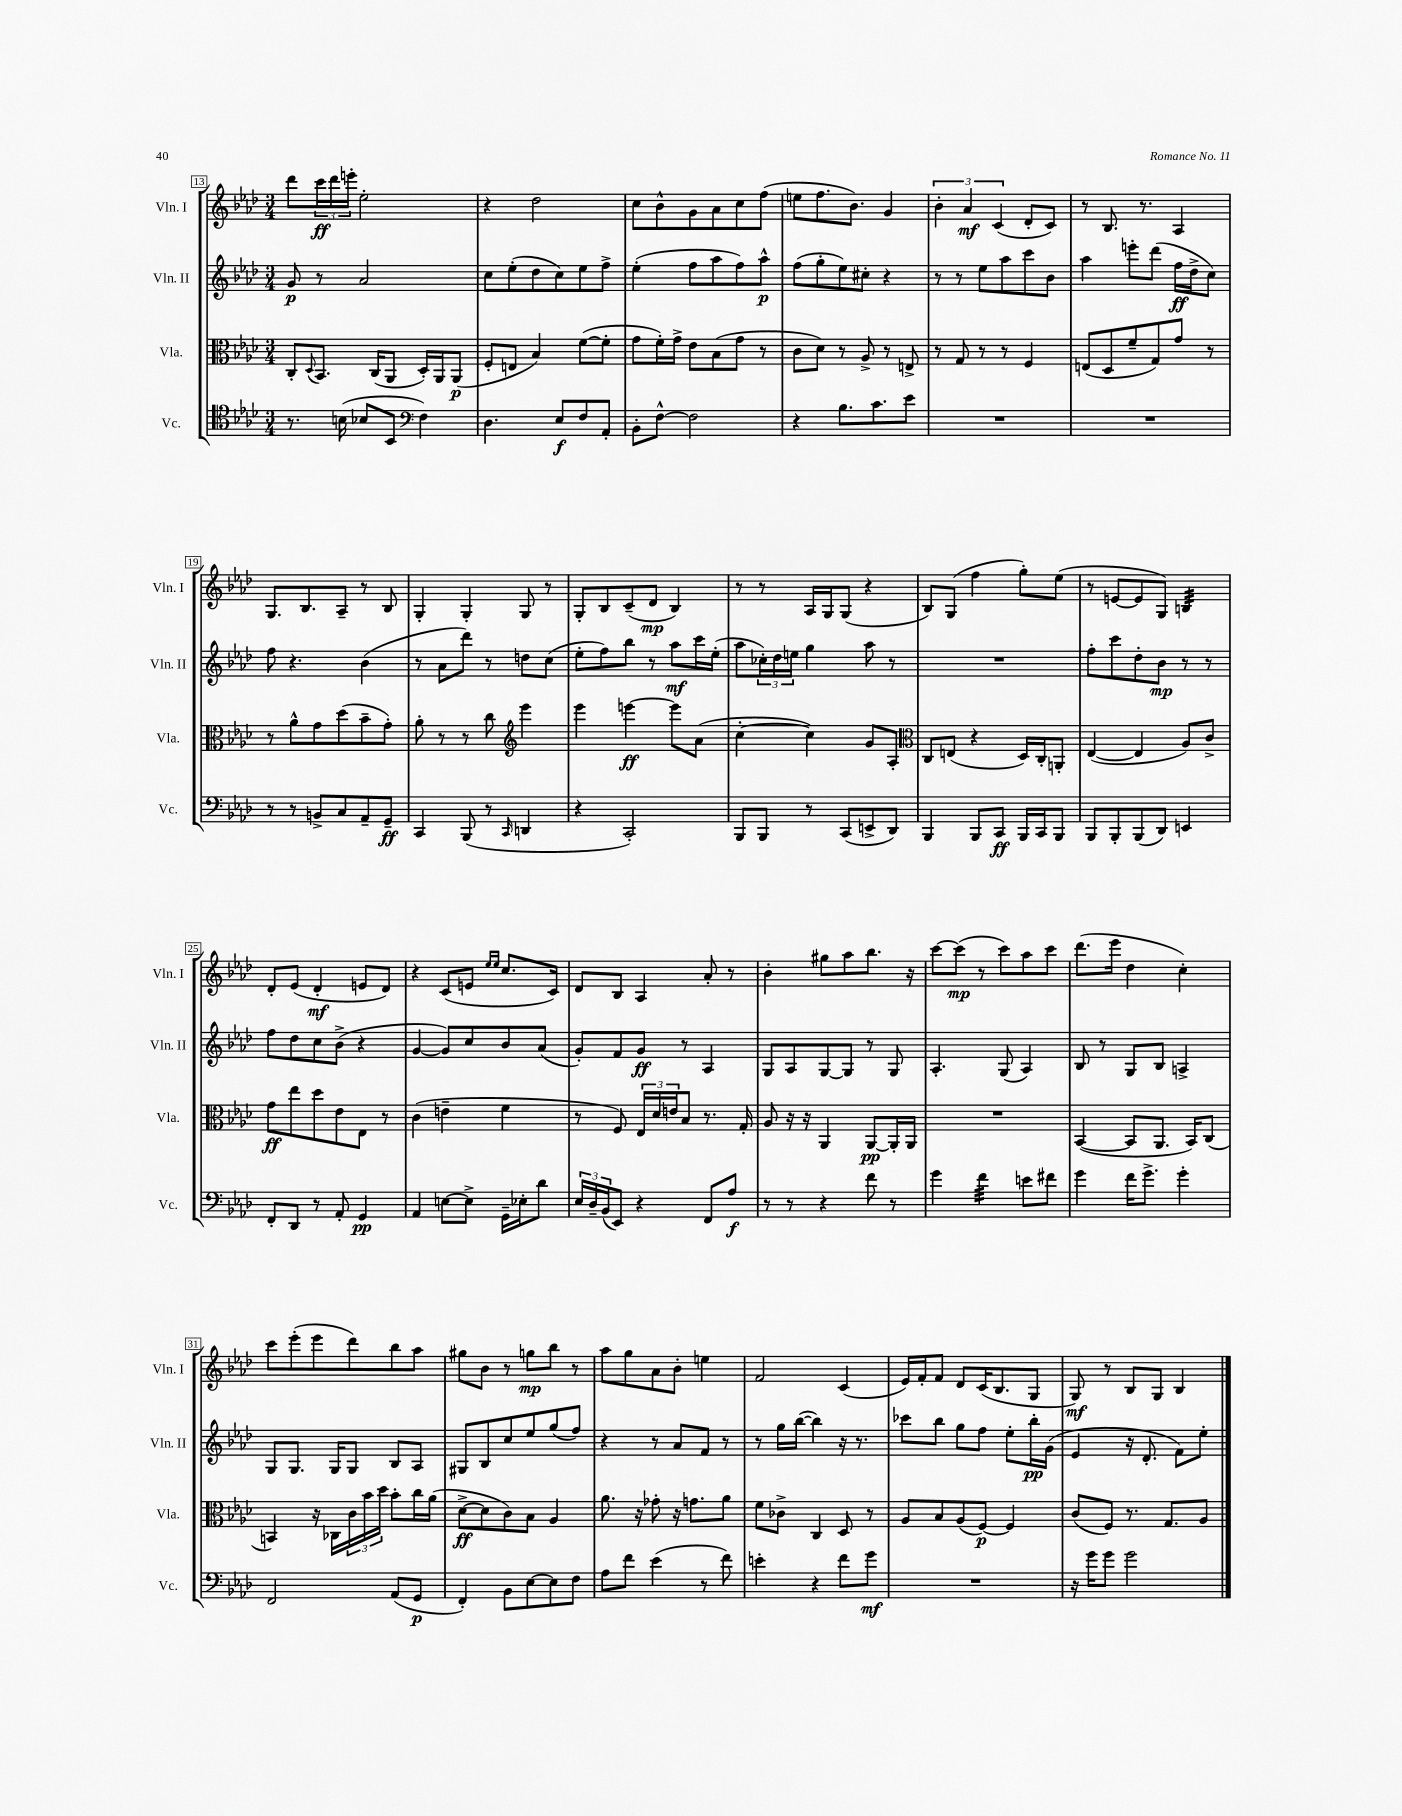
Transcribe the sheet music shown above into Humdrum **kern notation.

**kern	**kern	**kern	**kern
*staff4	*staff3	*staff2	*staff1
*clefC4	*clefC3	*clefG2	*clefG2
*k[b-e-a-d-]	*k[b-e-a-d-]	*k[b-e-a-d-]	*k[b-e-a-d-]
*M3/4	*M3/4	*M3/4	*M3/4
8.r	8C'/L	8g/	8ddd-\L
.	8qqD-/	.	.
.	8.BB-/J	8r	24ccc\L
.	.	.	24ddd-\
(16B\	.	.	.
.	.	.	24eee'\JJ
8B-/L	.	2a-/	2ee-'\
.	(16C/LK	.	.
8BB-/J	8AA-/J	.	.
*clefF4	*	*	*
4F\)	16D-'/LL)	.	.
.	16AA-/J	.	.
.	(8AA-/J	.	.
=	=	=	=
4.D-\	8F'/L	8cc\L	4r
.	8E/J	(8ee-'\	.
.	4B-/)	8dd-\	2dd-\
8E-/L	.	8cc\)	.
8F/	([8f\L	8ee-\	.
8AA-'/J	8f'\]J	8ff^\J	.
=	=	=	=
8BB-'\L	8g\L	(4ee-'\	8cc\L
[8F^^\J	16f'\L)	.	8b-^^\
.	16g^\JJ	.	.
2F\]	8e-\L	8ff\L	8g\
.	(8B-\	8aa-\	8a-\
.	8g\J	8ff\)	8cc\
.	8r	8aa-^^\J	(8ff\J
=	=	=	=
4r	8c\L	(8ff\L	8ee\L
.	8d-\J)	8gg'\	8.ff\
8.B-\L	8r	8ee-\)	.
.	.	.	8.b-\J)
.	8A-^/	8cc#'\J	.
8.c\	.	.	.
.	8r	4r	4g/
8e-\J	8E^/	.	.
=	=	=	=
2.r	8r	8r	6b-'\
.	8G/	8r	.
.	.	.	6a-/
.	8r	8ee-\L	.
.	.	.	(6c/
.	8r	8aa-\	.
.	4F/	8ccc\	8d-'/L
.	.	8b-\J	8c/J)
=	=	=	=
2.r	(8E/L	4aa-\	8r
.	8D-/	.	8.B-/
.	8f~/	8eee'\L	.
.	.	.	8.r
.	8G/)	(8ddd-\J	.
.	8g/J	16ff\LL	4A-/
.	.	16dd-^\J	.
.	8r	8cc\J)	.
=	=	=	=
8r	8r	8ff\	8.G/L
8r	8a-^^\L	4.r	.
.	.	.	8.B-/
8BB^/L	8g\	.	.
8C/	(8dd-\	.	8A-~/J
8AA-~/	8b-~\	(4b-\	8r
8GG~/J	8g'\J)	.	8B-/
=	=	=	=
4CC/	8a-'\	8r	4G'/
.	8r	8a-\L	.
(8BBB-/	8r	8ddd-\J)	4G'/
8r	8cc\	8r	.
*	*clefG2	*	*
16qqCC/	.	.	.
4DD/	4eee-\	8dd\L	8G/
.	.	(8cc\J	8r
=	=	=	=
4r	4eee-\	8ee-'\L	8G'/L
.	.	8ff\)	8B-/
2CC'/)	[4eee\	8bb-\J	(8c~/
.	.	8r	8d-/J
.	8eee\]L	8aa-\L	4B-/)
.	(8a-\J	16ccc\L	.
.	.	(16ee-'\JJ	.
=	=	=	=
8BBB-/L	[4cc'\	8aa-\L	8r
8BBB-/J	.	24cc-'\L)	8r
.	.	24dd-\	.
.	.	24ee\JJ	.
8r	4cc\])	4gg\	16A-/LL
.	.	.	16G/J
(8CC/L	.	.	(8G/J
8EE^/	8g/L	8aa-\	4r
8DD-/J)	8A-'/J	8r	.
=	=	=	=
*	*clefC3	*	*
4BBB-/	8C/L	2.r	8B-/L)
.	(8E/J	.	(8G/J
8BBB-/L	4r	.	4ff\
8CC/J	.	.	.
16BBB-/LL	16D-/LL)	.	8gg'\L)
16CC/J	16C'/J	.	.
8BBB-/J	8AA'/J	.	(8ee-\J
=	=	=	=
8BBB-/L	([4E-/	8ff'\L	8r
8BBB-'/	.	8ccc\	[8e/L
(8BBB-/	4E-/]	8dd-'\	8e/]
8DD-/J)	.	8b-\J	8G/J)
4EE/	8A-/L)	8r	4B/
.	8c^/J	8r	.
=	=	=	=
8FF'/L	8g\L	8ff\L	8d-'/L
8DD-/J	8ee-\	8dd-\	(8e-/J
8r	8dd-\	8cc\	4d-'/
8AA-'/	8e-\	(8b-^\J	.
4GG/	8E-\J	4r	8e/L
.	8r	.	8d-/J)
=	=	=	=
4AA-/	(4c\	[4g/	4r
[8E\L	4e~\	8g/]L)	(8c/L
8E^\]J	.	8cc/	8e/J
.	.	.	16qqee-/LL
.	.	.	16qqee-/JJ
16GG~\LL	4f\	8b-/	8.cc/L
16E-'\J	.	.	.
8d-\J	.	(8a-/J	.
.	.	.	16c/Jk)
=	=	=	=
24E-/LL	8r	8g'/L)	8d-/L
24D-~/	.	.	.
(24BB-/J	.	.	.
8EE-/J)	8F/)	8f/	8B-/J
4r	24E-/LL	8g/J	4A-/
.	24d-/	.	.
.	24e/J	.	.
.	8B-/J	8r	.
8FF/L	8.r	4A-/	8a-'/
8A-/J	.	.	8r
.	16G'/	.	.
=	=	=	=
8r	8A-/	8G/L	4b-'\
8r	16r	8A-/	.
.	16r	.	.
4r	4AA-/	[8G/	8gg#\L
.	.	8G/]J	8aa-\
8f\	[8AA-/L	8r	8.bb-\J
8r	16AA-'/]L	8G/	.
.	16AA-/JJ	.	16r
=	=	=	=
4g\	2.r	4.A-'/	[8ccc\L
.	.	.	(8ccc\]J
4f\	.	.	8r
.	.	(8G/	8ccc\L)
8e\L	.	4A-/)	8aa-\
8f#\J	.	.	8ccc\J
=	=	=	=
4g\	([4BB-/	8B-/	(8.ddd-\L
.	.	8r	.
.	.	.	16eee-\Jk
16f\LK	8BB-/]L	8G/L	4dd-\
8.g^\J	.	.	.
.	8.AA-/J	8B-/J	.
4g'\	.	4A^/	4cc'\)
.	16BB-/LK)	.	.
.	(8C/J	.	.
=	=	=	=
2FF/	4BB/)	8G/L	8ccc\L
.	.	8.G/J	(8eee-'\
.	16r	.	8eee-\
.	16C-\LL	16G/LK	.
.	24c\	8G/J	8ddd-\)
.	24b-\	.	.
.	24dd-\JJ	.	.
(8AA-/L	8b-'\L	8B-/L	8bb-\
8GG/J	16cc\L	8A-/J	8aa-\J
.	(16a-\JJ	.	.
=	=	=	=
4FF'/)	[8d-^\L	8G#/L	8gg#\L
.	8d-\]	8B-/	8b-\J
8BB-\L	8c\)	8cc/	8r
[8E-\	8B-\J	8ee-/	8gg\L
8E-\]	4A-/	(8gg/	8bb-\J
8F\J	.	8ff/J)	8r
=	=	=	=
8A-\L	8.a-\	4r	8aa-\L
8f\J	.	.	8gg\
.	16r	.	.
(4e-\	8g-'\	8r	8a-\
.	16r	8a-/L	8b-'\J
.	8.g\L	.	.
8r	.	8f/J	4ee\
8f\)	8a-\J	8r	.
=	=	=	=
4e'\	8f\L	8r	2f/
.	8c-^\J	16gg\LL	.
.	.	([16bb-\JJ	.
4r	4C/	4bb-\])	.
8f\L	8D-/	16r	(4c/
.	.	8.r	.
8g\J	8r	.	.
=	=	=	=
2.r	8A-/L	8ccc-\L	16e-/LL)
.	.	.	16f'/J
.	8B-/	8bb-\J	8f/J
.	(8A-/	8gg\L	8d-/L
.	[8F/J)	8ff\J	(16c/K
.	.	.	8.B-/
.	4F/]	8ee-'\L	.
.	.	16bb-'\L	8G/J
.	.	(16g\JJ	.
=	=	=	=
16r	(8c/L	4e-/	8G/)
16g\LK	.	.	.
8g\J	8F/J)	.	8r
2g\	8.r	16r	8B-/L
.	.	8.d-'/	.
.	.	.	8G/J
.	8.G/L	.	.
.	.	8f\L)	4B-/
.	8A-/J	8ee-'\J	.
==	==	==	==
*-	*-	*-	*-
